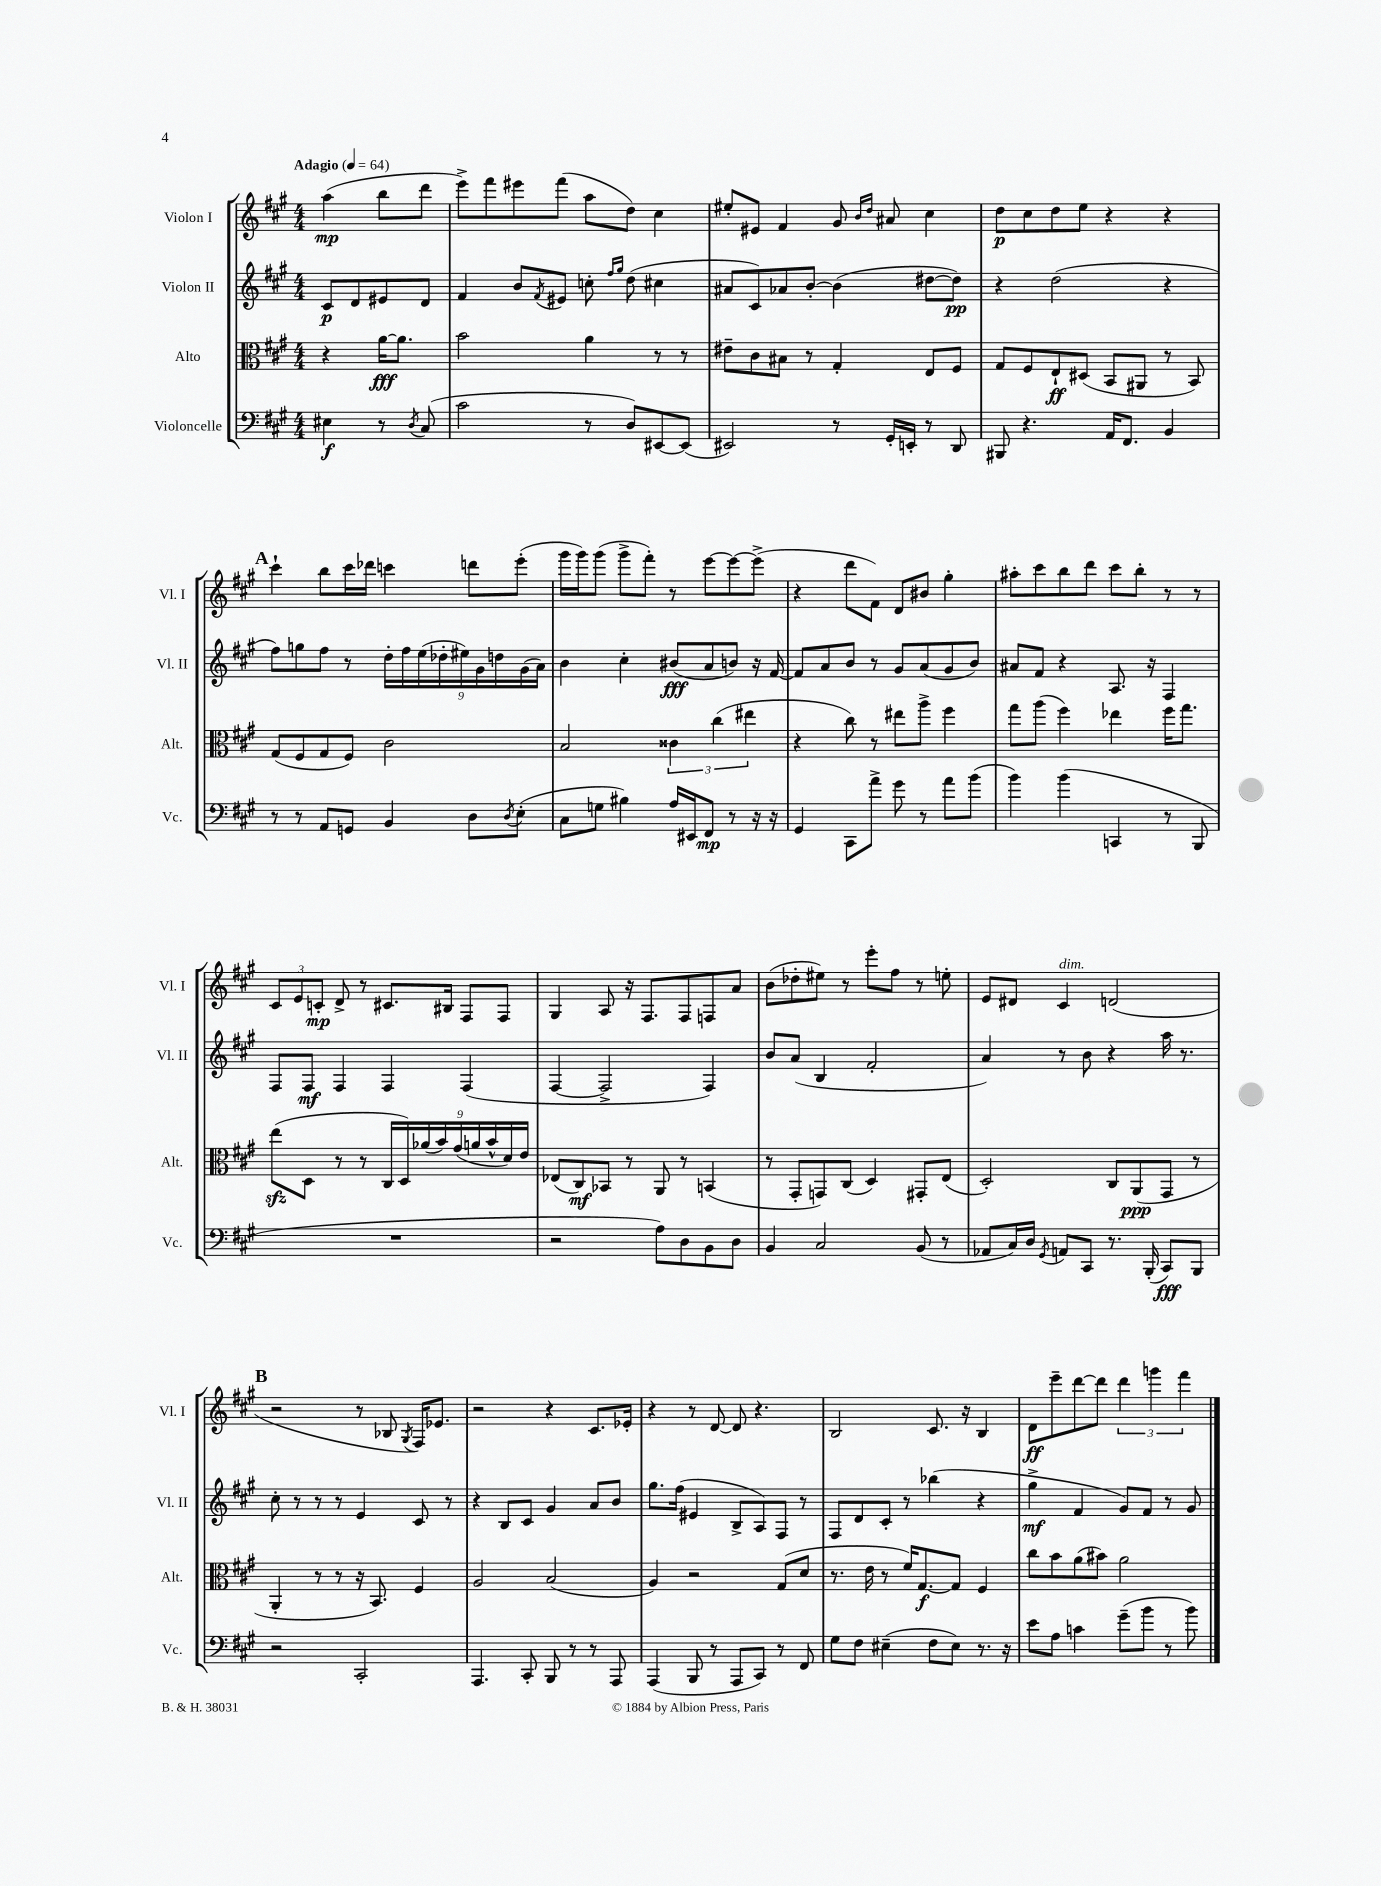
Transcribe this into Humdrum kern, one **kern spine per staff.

**kern	**dynam	**kern	**dynam	**kern	**dynam	**kern	**dynam
*part4	*part4	*part3	*part3	*part2	*part2	*part1	*part1
*staff4	*staff4	*staff3	*staff3	*staff2	*staff2	*staff1	*staff1
*I"Violoncelle	*	*I"Alto	*	*I"Violon II	*	*I"Violon I	*
*I'Vc.	*	*I'Alt.	*	*I'Vl. II	*	*I'Vl. I	*
*clefF4	*	*clefC3	*	*clefG2	*	*clefG2	*
*k[f#c#g#]	*	*k[f#c#g#]	*	*k[f#c#g#]	*	*k[f#c#g#]	*
*M4/4	*	*M4/4	*	*M4/4	*	*M4/4	*
*MM64	*	*MM64	*	*MM64	*	*MM64	*
=	=	=	=	=	=	=	=
!	!	!	!	!	!	!LO:TX:a:B:t=Adagio	!
4E#X\	f	4r	.	8c#/L	p	(4aa\	mp
.	.	.	.	8d/	.	.	.
8r	.	[16a\KL	fff	8e#X/	.	8bb\L	.
.	.	8.a\J]	.	.	.	.	.
8qD/	.	.	.	.	.	.	.
(8C#/	.	.	.	8d/J	.	8ddd\J	.
=1	=1	=1	=1	=1	=1	=1	=1
2c#\	.	2b\	.	4f#/	.	8eee^\L)	.
.	.	.	.	.	.	8fff#\	.
.	.	.	.	8b/L	.	8eee#X\	.
.	.	.	.	8qf#/	.	.	.
.	.	.	.	8e#X/J	.	(8fff#\J	.
8r	.	4a\	.	8ccn'\	.	8aa\L	.
.	.	.	.	16qqff#/LL	.	.	.
.	.	.	.	16qqgg#/JJ	.	.	.
8D/L)	.	.	.	(8dd\	.	8dd\J)	.
[8EE#X/	.	8r	.	4cc#X\	.	4cc#\	.
(8EE#/J]	.	8r	.	.	.	.	.
=2	=2	=2	=2	=2	=2	=2	=2
2EE#X/)	.	8e#X~\L	.	8a#X/L	.	8ee#X'/L	.
.	.	8c#\	.	8c#/)	.	8e#X/J	.
.	.	8B#X\J	.	8a-X/	.	4f#/	.
.	.	8r	.	[8b'/J	.	.	.
8r	.	4G#'/	.	(4b\]	.	8g#/	.
.	.	.	.	.	.	16qqb/LL	.
.	.	.	.	.	.	16qqdd/JJ	.
16GG#'/LL	.	.	.	.	.	8a#X/	.
16EEn'/JJ	.	.	.	.	.	.	.
8r	.	8E/L	.	[8dd#X\L	.	4cc#\	.
8DD/	.	8F#/J	.	8dd#\J])	pp	.	.
=3	=3	=3	=3	=3	=3	=3	=3
8BBB#X/	.	8G#/L	.	4r	.	8dd\L	p
4.r	.	8F#/	.	.	.	8cc#\	.
.	.	8E`/	ff	(2dd\	.	8dd\	.
.	.	(8D#X/J	.	.	.	8ee\J	.
16AA/KL	.	8BB/L	.	.	.	4r	.
8.FF#/J	.	.	.	.	.	.	.
.	.	8AA#X/J	.	.	.	.	.
4BB/	.	8r	.	4r	.	4r	.
.	.	8BB/)	.	.	.	.	.
!!LO:LB:g=z
!!LO:REH:place=s1:t=A
=4	=4	=4	=4	=4	=4	=4	=4
8r	.	(8G#/L	.	8ff#\L)	.	4ccc#`\	.
8r	.	8F#/	.	8ggn\	.	.	.
8AA/L	.	8G#/	.	8ff#\J	.	8bb\L	.
8GGn/J	.	8F#/J)	.	8r	.	16ccc#\L	.
.	.	.	.	.	.	16ddd-X\JJ	.
4BB/	.	2c#\	.	18dd'\LL	.	4cccn\	.
.	.	.	.	18ff#\	.	.	.
.	.	.	.	(18ee\	.	.	.
.	.	.	.	18dd-X'\	.	.	.
.	.	.	.	18ee#X\)	.	.	.
8D\L	.	.	.	.	.	8dddn\L	.
.	.	.	.	18g#\	.	.	.
.	.	.	.	18ddn\	.	.	.
8qD/	.	.	.	.	.	.	.
(8E'\J	.	.	.	.	.	(8eee'\J	.
.	.	.	.	(18g#\	.	.	.
.	.	.	.	18a\JJ)	.	.	.
=5	=5	=5	=5	=5	=5	=5	=5
8C#\L	.	2B/	.	4b\	.	16ggg#\LL	.
.	.	.	.	.	.	16ggg#\J)	.
8Gn\J	.	.	.	.	.	(8ggg#\J	.
4B#X\)	.	.	.	4cc#'\	.	8ggg#^\L	.
.	.	.	.	.	.	8fff#'\J)	.
16A/LL	.	6c##X\	.	(8b#X/L	fff	8r	.
16EE#X/J	.	.	.	.	.	.	.
8FF#/J	mp	.	.	8a/	.	[8eee\L	.
.	.	(6cc#\	.	.	.	.	.
8r	.	.	.	8bn/J)	.	8eee\_	.
.	.	6ee#X\	.	.	.	.	.
16r	.	.	.	16r	.	(8eee^\J]	.
16r	.	.	.	[16f#/	.	.	.
=6	=6	=6	=6	=6	=6	=6	=6
4GG#/	.	4r	.	8f#/L]	.	4r	.
.	.	.	.	8a/	.	.	.
8CC#\L	.	8cc#\)	.	8b/J	.	8ddd\L	.
8a^\J	.	8r	.	8r	.	8f#\J)	.
8g#\	.	8ee#X\L	.	8g#/L	.	8d/L	.
8r	.	8aa^\J	.	(8a/	.	8b#X/J	.
8a\L	.	4ff#\	.	8g#/	.	4gg#'\	.
(8b\J	.	.	.	8b/J)	.	.	.
=7	=7	=7	=7	=7	=7	=7	=7
4b\)	.	8gg#\L	.	8a#X/L	.	8aa#X'\L	.
.	.	(8aa\J	.	8f#/J	.	8ccc#\	.
(4b\	.	4ff#\)	.	4r	.	8bb\	.
.	.	.	.	.	.	8ddd\J	.
4CCn/	.	4ee-X\	.	8.A/	.	8ccc#\L	.
.	.	.	.	.	.	8bb'\J	.
.	.	.	.	16r	.	.	.
8r	.	16ff#\KL	.	4F#/	.	8r	.
.	.	8.gg#\J	.	.	.	.	.
8BBB/	.	.	.	.	.	8r	.
!!LO:LB:g=z
=8	=8	=8	=8	=8	=8	=8	=8
1r	.	(8eezz\L	.	8F#/L	.	12c#/L	.
.	.	.	.	.	.	12e/	.
.	.	8D\J	.	8F#/J	mf	.	.
.	.	.	.	.	.	12cn'/J	mp
.	.	8r	.	4F#/	.	8d^/	.
.	.	8r	.	.	.	8r	.
.	.	18C#/LL	.	4F#/	.	8.c#X/L	.
.	.	18D/)	.	.	.	.	.
.	.	(18a-X/	.	.	.	.	.
.	.	18b/)	.	.	.	.	.
.	.	.	.	.	.	16B#X/Jk	.
.	.	(18g#/	.	.	.	.	.
.	.	.	.	(4F#/	.	8F#/L	.
.	.	18an/	.	.	.	.	.
.	.	18b^^/	.	.	.	.	.
.	.	.	.	.	.	8F#/J	.
.	.	18d/)	.	.	.	.	.
.	.	18e/JJ	.	.	.	.	.
=9	=9	=9	=9	=9	=9	=9	=9
2r	.	(8E-X/L	.	[4F#/	.	4G#/	.
.	.	8C#/)	mf	.	.	.	.
.	.	8BB-X/J	.	2F#^/]	.	8A/	.
.	.	8r	.	.	.	16r	.
.	.	.	.	.	.	8.F#/L	.
8A\L)	.	8AA/	.	.	.	.	.
8D\	.	8r	.	.	.	8F#/	.
8BB\	.	(4BBn/	.	4F#/)	.	8Fn/	.
8D\J	.	.	.	.	.	8a/J	.
=10	=10	=10	=10	=10	=10	=10	=10
4BB/	.	8r	.	8b/L	.	(8b\L	.
.	.	8GG#'/L	.	(8a/J	.	8dd-X'\	.
2C#/	.	8GGn/)	.	4B/	.	8ee#X\J)	.
.	.	(8C#/J	.	.	.	8r	.
.	.	4D/)	.	2f#'/	.	8eee'\L	.
.	.	.	.	.	.	8ff#\J	.
(8BB/	.	8GG#X'/L	.	.	.	8r	.
8r	.	(8E/J	.	.	.	8een'\	.
=11	=11	=11	=11	=11	=11	=11	=11
8AA-X/L	.	2D'/)	.	4a/)	.	8e/L	.
16C#/L)	.	.	.	.	.	8d#X/J	.
16D/JJ	.	.	.	.	.	.	.
8qGG#/	.	.	.	.	.	.	.
!	!	!	!	!	!	!LO:TX:a:i:t=dim.	!
8AAn/L	.	.	.	8r	.	4c#/	.
8CC#/J	.	.	.	8b\	.	.	.
8.r	.	8C#/L	.	4r	.	(2dn/	.
.	.	(8AA/	ppp	.	.	.	.
(16BBB'/	.	.	.	.	.	.	.
8CC#/L)	fff	8GG#/J	.	16aa\	.	.	.
.	.	.	.	8.r	.	.	.
8BBB/J	.	8r	.	.	.	.	.
!!LO:LB:g=z
!!LO:REH:place=s1:t=B
=12	=12	=12	=12	=12	=12	=12	=12
2r	.	4AA'/	.	8cc#'\	.	2r	.
.	.	.	.	8r	.	.	.
.	.	8r	.	8r	.	.	.
.	.	8r	.	8r	.	.	.
2CC#'/	.	16r	.	4e/	.	8r	.
.	.	8.BB/)	.	.	.	.	.
.	.	.	.	.	.	8B-X/	.
.	.	.	.	.	.	8qG#/	.
.	.	4F#/	.	8c#/	.	16F#/KL)	.
.	.	.	.	.	.	8.e-X/J	.
.	.	.	.	8r	.	.	.
=13	=13	=13	=13	=13	=13	=13	=13
4.AAA/	.	2A/	.	4r	.	2r	.
.	.	.	.	8B/L	.	.	.
8CC#'/	.	.	.	8c#/J	.	.	.
8BBB/	.	(2B/	.	4g#/	.	4r	.
8r	.	.	.	.	.	.	.
8r	.	.	.	8a/L	.	8.c#/L	.
8AAA/	.	.	.	8b/J	.	.	.
.	.	.	.	.	.	16e-X'/Jk	.
=14	=14	=14	=14	=14	=14	=14	=14
(4AAA/	.	4A/)	.	8.gg#\L	.	4r	.
.	.	.	.	(16ff#\Jk	.	.	.
8BBB/	.	2r	.	4e#X/	.	8r	.
8r	.	.	.	.	.	[8d/	.
8AAA/L	.	.	.	8B^/L	.	8d/]	.
8CC#/J)	.	.	.	8A/)	.	4.r	.
8r	.	(8G#/L	.	8F#/J	.	.	.
8FF#/	.	8d/J	.	8r	.	.	.
=15	=15	=15	=15	=15	=15	=15	=15
8G#\L	.	8.r	.	8F#/L	.	2B/	.
8F#\J	.	.	.	8d/	.	.	.
.	.	16e\	.	.	.	.	.
(4E#X~\	.	8r	.	8c#'/J	.	.	.
.	.	16f#/KL)	.	8r	.	.	.
.	.	[8.G#/	f	.	.	.	.
8F#\L	.	.	.	(4bb-X\	.	8.c#/	.
8E#\J)	.	8G#/J]	.	.	.	.	.
.	.	.	.	.	.	16r	.
8.r	.	4F#/	.	4r	.	4B/	.
16r	.	.	.	.	.	.	.
=16	=16	=16	=16	=16	=16	=16	=16
8e\L	.	8cc#\L	.	4gg#^\	mf	8d\L	ff
8A\J	.	8b\	.	.	.	8eee~\	.
4cn\	.	(8a\	.	4f#/	.	[8ddd\	.
.	.	8b#X\J)	.	.	.	8ddd\J]	.
(8g#~\L	.	2a\	.	8g#/L)	.	6ddd\	.
8b\J	.	.	.	8f#/J	.	.	.
.	.	.	.	.	.	6gggn\	.
8r	.	.	.	8r	.	.	.
.	.	.	.	.	.	6fff#\	.
8b\)	.	.	.	8g#/	.	.	.
==	==	==	==	==	==	==	==
*-	*-	*-	*-	*-	*-	*-	*-
